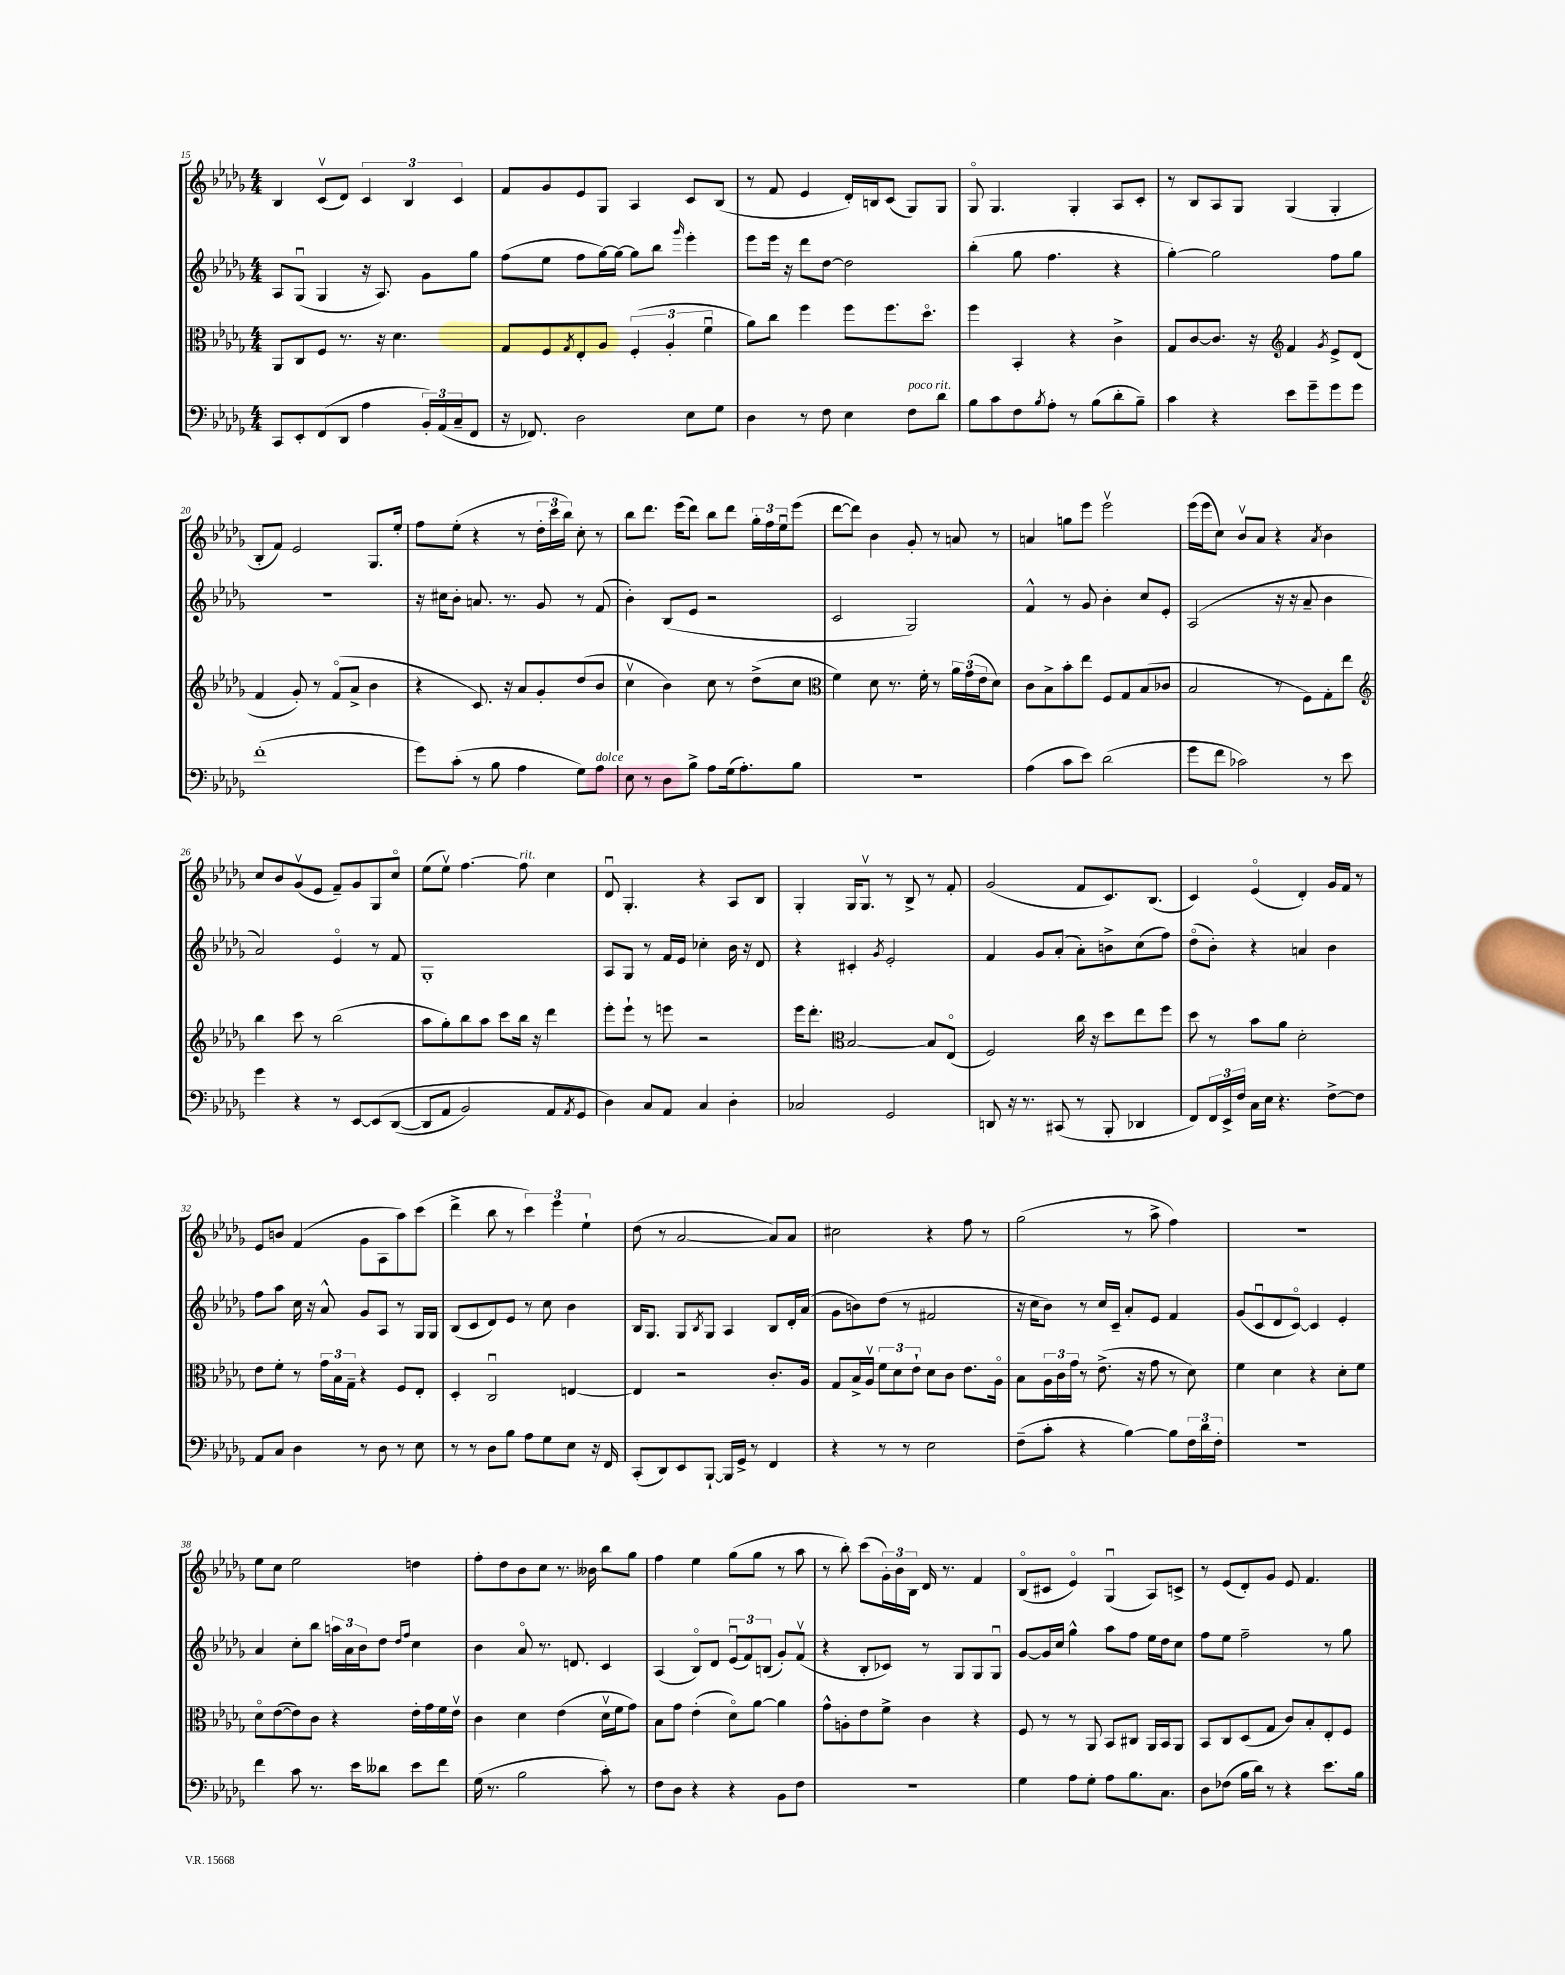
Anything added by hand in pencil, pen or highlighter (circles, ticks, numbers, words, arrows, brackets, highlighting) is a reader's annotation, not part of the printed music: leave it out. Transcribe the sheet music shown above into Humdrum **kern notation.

**kern	**kern	**kern	**kern
*staff4	*staff3	*staff2	*staff1
*clefF4	*clefC3	*clefG2	*clefG2
*k[b-e-a-d-g-]	*k[b-e-a-d-g-]	*k[b-e-a-d-g-]	*k[b-e-a-d-g-]
*M4/4	*M4/4	*M4/4	*M4/4
8CC	8AA-	8A-	4B-
8EE-'	8C	(8G-u	.
(8FF	8F	4G-	(8cv
8DD-	8.r	.	8d-)
4A-	.	16r	6c
.	16r	8.A-)	.
.	4.d-	.	.
.	.	.	6B-
24BB-')	.	8g-	.
(24AA-	.	.	.
24C~	.	.	6c
8FF	.	8gg-	.
=	=	=	=
16r	8G-	(8ff	8f
8.FF-)	.	.	.
.	8F	8ee-	8g-
.	8qG-	.	.
2D-	8E-'	8ff	8e-
.	8A-	[16gg-)	8G-
.	.	16gg-_	.
.	(6F'	8gg-]	4A-
.	.	8bb-	.
.	6A-'	.	.
.	.	16qqggg-	.
8E-	.	4eee-'	8c
.	6fu	.	.
8G-	.	.	(8B-
=	=	=	=
4D-	8a-)	8eee-	8r
.	8cc	16eee-	8f
.	.	16r	.
8r	4ff	8ddd-	4e-
8F	.	[8dd-	.
4E-	8ff	2dd-]	16d-')
.	.	.	16B
.	8.ff	.	(8c
8F	.	.	8G-)
.	8.dd-o	.	.
8d-	.	.	8G-
=	=	=	=
8B-	4ff	(4bb-'	8G-o
8c	.	.	4.G-
8F	4BB-'	8gg-	.
8qB-	.	.	.
8A-'	.	4.ff	.
8r	4r	.	4G-'
(8B-	.	.	.
8d-'	4c^	4r	8A-
8B-~)	.	.	8c'
=	=	=	=
4c	8G-	[4gg-')	8r
.	[8c	.	8B-
4r	8.c]	2gg-]	8A-
.	.	.	8G-
.	16r	.	.
*	*clefG2	*	*
8e-	4f	.	(4G-
8g-~	.	.	.
.	8qg-	.	.
8g-	8e-^	8ff	4G-'
8g-	(8d-	8gg-	.
=	=	=	=
(1f'	4f	1r	8B-'
.	.	.	8f)
.	8g-')	.	2e-
.	8r	.	.
.	(8fo	.	.
.	8a-^	.	.
.	4b-	.	8.G-
.	.	.	16ee-'
=	=	=	=
8g-)	4r	16r	8ff
.	.	16cc#	.
(8c'	.	8b-'	(8ee-'
8r	8.c)	8.a	4r
8B-	.	.	.
.	16r	8.r	.
4A-	8a-	.	8r
.	8g-'	8g-	24dd-'
.	.	.	24ccc
.	.	.	24bb-)
8G-)	(8dd-	8r	8cc'
8A-	8b-	(8f	8r
=	=	=	=
8E-	4ccv	4b-')	8bb-
8r	.	.	8.ddd-
8D-	4b-)	(8B-	.
.	.	.	(16eee-
8B-^	.	8e-	8ddd-)
8A-	8cc	2r	8bb-
(16G-	8r	.	8ddd-
8.A-')	.	.	.
.	(8dd-^	.	24gg-'
.	.	.	24ff
.	.	.	24ee-u
8B-	8cc	.	(8eee-
=	=	=	=
*	*clefC3	*	*
1r	4f)	2c	[8ddd-
.	.	.	8ddd-])
.	8d-	.	4b-
.	8.r	.	.
.	.	2G-)	8g-'
.	16f'	.	.
.	8r	.	8r
.	24a-	.	8a
.	(24g-	.	.
.	24e-	.	.
.	8d-)	.	8r
=	=	=	=
(4A-	8c	4f^^	4a
.	8B-^	.	.
8c	8b-'	8r	8gg
8e-)	8ee-	8g-	8eee-
(2d-	8F	4b-'	2eee-v
.	8G-	.	.
.	(8B-	8cc	.
.	8c-	8e-'	.
=	=	=	=
8g-	2B-	(2A-	(16eee-
.	.	.	16eee-
8f	.	.	8cc)
2c-)	.	.	8b-v
.	.	.	8a-
.	8r	16r	4r
.	.	16r	.
.	8F)	8a-~	.
.	.	.	8qa-
8r	8G-'	4b-	4b-
8e-	8ee-	.	.
=	=	=	=
*	*clefG2	*	*
4g-	4bb-	2a-)	8cc
.	.	.	8b-
4r	8ccc	.	(8g-v
.	8r	.	8e-
8r	(2bb-	4e-o	8f~)
[8EE-	.	.	8g-
&(8EE-]	.	8r	8G-
([8DD-	.	8f	8cco
=	=	=	=
8DD-]	8aa-	1G-'	(8ee-
8AA-	8gg-')	.	8ee-v)
2BB-)	8bb-	.	[4.ff
.	8aa-	.	.
.	8ccc	.	.
.	16bb-	.	8ff]
.	16r	.	.
8AA-	4ddd-	.	4cc
8qAA-	.	.	.
8GG-	.	.	.
=	=	=	=
4D-&)	8eee-'	8A-	8d-u
.	8eee-`	8G-	4.G-'
8C	8r	8r	.
8AA-	8eee	16f	.
.	.	16e-	.
4C	2r	4cc-'	4r
4D-'	.	16b-	8A-
.	.	16r	.
.	.	8d-	8B-
=	=	=	=
2C-	16eee-	4r	4G-'
.	8.ddd-'	.	.
*	*clefC3	*	*
.	[2B-	4c#'	16G-
.	.	.	8.G-v
.	.	8qg-	.
2GG-	.	2e-'	8r
.	.	.	8B-^
.	8B-]	.	8r
.	(8E-o	.	8f'
=	=	=	=
8DD	2F)	4f	(2g-
16r	.	.	.
8.r	.	.	.
.	.	8g-	.
(8CC#	.	(8a-'	.
8r	16cc	8a-')	8f
.	16r	.	.
8BBB-'	8dd-	8b^	8.c)
4DD-	8ee-	(8cc	.
.	.	.	(8.B-
.	8ff	8ff)	.
=	=	=	=
8FF)	8dd-	(8dd-o	4c)
24FF	8r	8b-')	.
24EE-^	.	.	.
24F	.	.	.
16C	8b-	4r	(4e-o
16E-	.	.	.
4.r	8a-	.	.
.	2d-'	4a	4d-')
[8F^	.	4b-	16g-
.	.	.	16f
8F]	.	.	8r
=	=	=	=
8AA-	8e-	8ff	8e-
8C	8f'	8aa-	8b
4D-	8r	16cc	(4f
.	.	16r	.
.	24g-	8a-^^	.
.	24B-	.	.
.	24G-~	.	.
8r	4r	8g-	8g-
8D-	.	8A-	8A-
8r	8F	8r	8aa-)
8E-	8E-'	16G-	(8ccc
.	.	16G-	.
=	=	=	=
8r	4D-'	(8B-	4ddd-^
8r	.	8c	.
8D-	2Cu	8d-)	8bb-
8B-	.	8e-	8r
8A-	.	8r	6ccc)
8G-	.	8cc	.
.	.	.	6eee-
8E-	[4E	4b-	.
.	.	.	6ee-`
16r	.	.	.
16FF	.	.	.
=	=	=	=
(8CC'	4E]	16B-	(8dd-
.	.	8.G-	.
8DD-)	.	.	8r
8EE-	2r	8G-	[2a-
.	.	8qB-	.
[8BBB-`	.	8G-	.
16BBB-]	.	4A-	.
16GG-^	.	.	.
8r	.	.	.
4FF	8.c'	8B-	8a-])
.	.	16d-'	8a-
.	16A-	(16a-	.
=	=	=	=
4r	8G-	8g-	2cc#
.	16B-^	8b)	.
.	16A-v	.	.
8r	12f	(8dd-	.
.	12d-	.	.
8r	.	8r	.
.	12e-`	.	.
2E-	8d-	2f#	4r
.	8c	.	.
.	8.e-	.	8ff
.	.	.	8r
.	16A-o	.	.
=	=	=	=
(8F~	8B-	16r	(2gg-
.	.	16cc	.
8c'	24A-	8b-)	.
.	24c	.	.
.	24g-	.	.
4r	8r	8r	.
.	(8.e-^	16cc	.
.	.	16c~	.
[4B-)	.	8a-'	8r
.	16r	.	.
.	8g-	8e-	8aa-^
8B-]	8r	4f	4ff)
24F	8d-)	.	.
24d-	.	.	.
24F'	.	.	.
=	=	=	=
1r	4f	(8g-	1r
.	.	8cu	.
.	4d-	8d-	.
.	.	[8co)	.
.	4r	4c]	.
.	8d-'	4e-'	.
.	8f	.	.
=	=	=	=
4f	8d-o	4a-	8ee-
.	([8e-	.	8cc
8c	8e-])	8cc'	2ee-
8.r	8c	8bb-	.
.	4r	24aa	.
.	.	24a-	.
16e-	.	.	.
.	.	24b-	.
8d--	.	8dd-	.
.	.	16qqdd-	.
.	.	16qqff	.
8e-	16e-'	4cc	4dd
.	16g-	.	.
8f	16f	.	.
.	16e-v	.	.
=	=	=	=
(16G-	4c	4b-	8ff'
8.r	.	.	.
.	.	.	8dd-
2B-	4d-	8a-o	8b-
.	.	8.r	8cc
.	(4e-	.	8.r
.	.	8.d	.
.	.	.	16b--
8c')	16d-v	4c	8bb-
.	16f	.	.
8r	8g-)	.	8gg-
=	=	=	=
8F	8B-	(4A-	4ff
8D-	8g-	.	.
4r	(4e-'	8B-o)	4ee-
.	.	8d-	.
4r	8d-o)	(12e-u	(8gg-
.	.	12f)	.
.	[8a-	.	8gg-
.	.	(12B	.
8BB-	4a-]	8g-')	8r
8F	.	(8fv	8aa-
=	=	=	=
1r	8g-^^	4r	8r
.	8A'	.	8bb-')
.	8e-	8B-'	(8ccc
.	8f^	8c-)	24g-')
.	.	.	24b-
.	.	.	24B-
.	4c	8r	16d-
.	.	.	8.r
.	.	8G-	.
.	4r	8G-	4f
.	.	8G-u	.
=	=	=	=
4G-	8F	[8g-	(8B-o
.	8r	16g-]	8c#
.	.	16cc	.
8A-	8r	4gg-^^	4e-o)
8G-'	8AA-	.	.
8A-	8BB-	8aa-	(4G-u
8.B-	8C#	8ff	.
.	16AA-	16ee-	8A-)
8.C	16BB-	16dd-	.
.	8AA-	8cc	8c^
=	=	=	=
8D-	8BB-	8ff	8r
(8F-	8C	8ee-	(8e-
16B-	(8D-	2ff~	8d-')
16d-)	.	.	.
8r	8G-	.	8g-
4r	8c)	.	8e-
.	8B-'	.	4.f
8.e-	8E-'	8r	.
.	8F	8gg-	.
16B-	.	.	.
==	==	==	==
*-	*-	*-	*-
